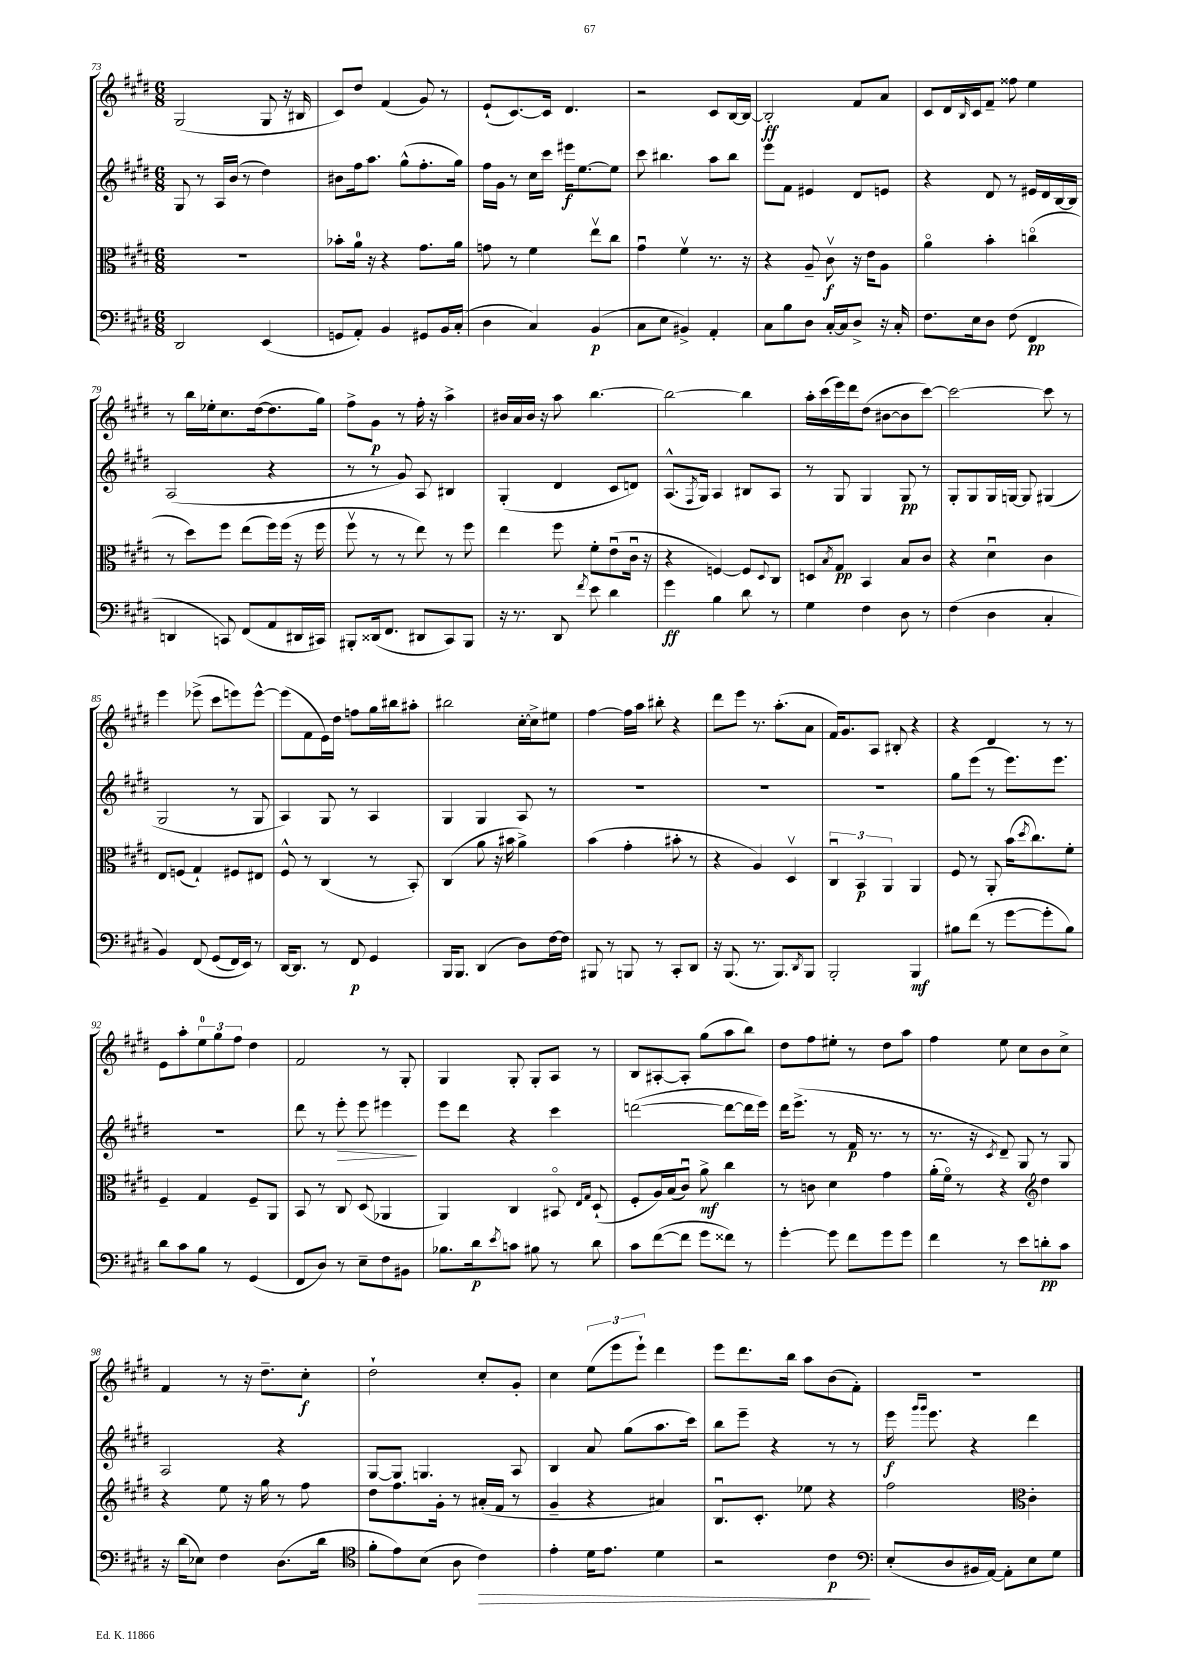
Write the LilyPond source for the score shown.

<<
\new StaffGroup <<
\new Staff = "s0" {
    \clef treble \key e \major \numericTimeSignature \time 6/8
    gis2( gis8 r16 bis16 |
    cis'8) dis''8 fis'4( gis'8) r8 |
    e'8-!( cis'8.~) cis'16 dis'4. |
    r2 cis'8 b16~ b16~ |
    b2-.\ff fis'8 a'8 |
    cis'8 dis'16 \grace { b16 } cis'16 fis'8-- fisis''8 e''4 |
    r8 b''16 ees''16-. cis''8. dis''16~( dis''8. gis''16) |
    fis''8-> gis'8\p r8 fis''16-. r16 a''4-> |
    bis'16 a'16 bis'16 r16 a''8 b''4.~ |
    b''2~ b''4 |
    a''16-. cis'''16( e'''16) dis'''16 dis''8( bis'8~ bis'8 cis'''8~) |
    cis'''2~ cis'''8 r8 |
    e'''4 ees'''8->( cis'''8 e'''8) e'''8~-^ |
    e'''8( fis'8 e'16) dis''16 f''8 gis''16 bis''16 ais''8-. |
    bis''2 cis''16~-. cis''16-> eis''8 |
    fis''4~ fis''16 a''16 bis''8-. r4 |
    dis'''8 e'''8 r8. a''8.-.( a'8 |
    fis'16) gis'8. a8 bis8-. r4 |
    r4 dis'4 r8 r8 |
    e'8 a''8-. \tuplet 3/2 { e''8-0 gis''8 fis''8 } dis''4 |
    fis'2 r8 gis8-. |
    gis4 gis8-. gis8-. a8 r8 |
    b8 ais8~-. ais8-. gis''8( a''8 b''8) |
    dis''8 fis''8 eis''8-. r8 dis''8 a''8 |
    fis''4 e''8 cis''8 b'8 cis''8-> |
    fis'4 r8 r16 dis''8.-- cis''8-.\f |
    dis''2-! cis''8-. gis'8-. |
    cis''4 \tuplet 3/2 { e''8( e'''8 e'''8-!) } dis'''4 |
    e'''8 dis'''8. b''16 a''8 b'8( fis'8-.) |
    R2. \bar "|." |
}
\new Staff = "s1" {
    \clef treble \key e \major \numericTimeSignature \time 6/8
    gis8 r8 a16 b'16( r8 dis''4) |
    bis'8 fis''16 a''8. gis''8-^( fis''8.-. gis''16) |
    fis''16 gis'16 r8 cis''16 cis'''16 eis'''16\f e''8.~ e''8 |
    cis'''8 bis''4. a''8 bis''8 |
    e'''8 fis'8 eis'4 dis'8 e'8 |
    r4 dis'8 r8 eis'16 dis'16 b16~ b16 |
    a2( r4 |
    r8 r8 gis'8) a8 bis4 |
    gis4-.( dis'4 cis'8 d'8) |
    a8.-^( \acciaccatura { fis8 } gis16) a4 bis8 a8 |
    r8 gis8 gis4 gis8\pp r8 |
    gis8-. gis8 gis16 g16~ g8 gis4( |
    gis2 r8 gis8 |
    a4) gis8 r8 a4 |
    gis4 gis4 a8 r8 |
    R2. |
    R2. |
    R2. |
    gis''8 e'''8( r8 e'''8.) e'''8. |
    R2. |
    dis'''8 r8 e'''8-.\> e'''8 eis'''4\! |
    e'''8 dis'''8 r4 cis'''4 |
    d'''2~( d'''8~ d'''16 e'''16) |
    dis'''16 e'''8.->( r8 fis'16\p r8. r8 |
    r8. r16 \acciaccatura { cis'8 } dis'8--) gis8 r8 gis8 |
    a2 r4 |
    gis8~ gis8 g4. a8 |
    b4 a'8 gis''8( a''8. cis'''16) |
    b''8 e'''8-- r4 r8 r8 |
    e'''16\f \grace { gis'''16 gis'''16 } e'''8. r4 dis'''4 \bar "|." |
}
\new Staff = "s2" {
    \clef alto \key e \major \numericTimeSignature \time 6/8
    R2. |
    bes'8-. a'16-0 r16 r4 gis'8. a'16 |
    g'8 r8 fis'4 e''8\upbow cis''8 |
    gis'4\downbow fis'4\upbow r8. r16 |
    r4 a8-- cis'8\upbow\f r16 e'16 a8 |
    a'4\flageolet b'4-. c''4\flageolet( |
    r8 dis''8) fis''8 e''8( fis''16) fis''16( r16 fis''16 |
    fis''8\upbow r8 r8 e''8) r8 fis''8 |
    e''4 fis''8 fis'8-. e'8\downbow( cis'16\downbow r16 |
    r4 f4~) f8 \appoggiatura { dis8 } cis8 |
    d8 \acciaccatura { b8 } gis8\pp b,4 b8 cis'8 |
    r4 dis'4\downbow cis'4 |
    e8 f8( gis4-!) fis8 eis8 |
    fis8-^ r8 cis4( r8 b,8-.) |
    cis4( a'8 r16 bis'16 a'4->) |
    b'4( gis'4-. bis'8-. r8 |
    r4 a4) dis4\upbow |
    \tuplet 3/2 { cis4\downbow b,4\p a,4 } a,4 |
    fis8 r8 a,8-. b'16( \acciaccatura { dis''8 } cis''8.) fis'8-. |
    fis4-- gis4 fis8-- a,8 |
    b,8 r8 cis8 dis8( aes,4 |
    a,4) cis4 bis,8\flageolet \grace { e16 gis16 } dis8-!( |
    fis8-. a16) b16( cis'8\downbow) a'8->\mf cis''4 |
    r8 c'8 dis'4 gis'4 |
    a'16-.( fis'16\flageolet) r8 r4 \clef treble dis''4 |
    r4 e''8 r16 gis''16 r8 fis''8 |
    dis''8 fis''8. gis'16-. r8 ais'16-.( fis'16 r8 |
    gis'4-- r4 ais'4) |
    b8.\downbow cis'8.-. ees''8 r4 |
    fis''2 \clef alto cis'4-. \bar "|." |
}
\new Staff = "s3" {
    \clef bass \key e \major \numericTimeSignature \time 6/8
    dis,2 e,4( |
    g,8 a,8-.) b,4 gis,8 b,16 cis16-.( |
    dis4 cis4) b,4\p( |
    cis8 e8 bis,4->) a,4-. |
    cis8 b8 dis8 cis16~-. cis16 dis8-> r16 cis16-. |
    fis8. e16 dis8 fis8( fis,4\pp |
    d,4 c,8) fis,8( a,8 dis,16 cis,16) |
    bis,,8-. disis,16( fis,8. dis,8 cis,8) bis,,8 |
    r16 r8. dis,8 \acciaccatura { fis'8 } e'8 dis'4 |
    gis'4\ff b4 dis'8 r8 |
    gis4 fis4 dis8 r8 |
    fis4( dis4 cis4-. |
    b,4) fis,8\( gis,8( fis,16) e,16\) r8 |
    dis,16~ dis,8. r8 fis,8\p gis,4 |
    b,,16 b,,8. dis,4( dis8) fis16~ fis16 |
    bis,,8 r8 b,,8 r8 cis,8-. dis,8 |
    r16 b,,8.( r8. b,,8.) \acciaccatura { dis,8 } b,,8 |
    b,,2-. b,,4\mf |
    bis8 fis'8( r8 gis'8~ gis'8-. bis8) |
    dis'8 cis'8 b8 r8 gis,4( |
    fis,8 dis8) r8 e8-- fis8 bis,8 |
    bes8. dis'16\p \acciaccatura { e'8 } c'8 bis8 r8 dis'8 |
    cis'8 fis'8~( fis'8 gis'8 fisis'8) r8 |
    gis'4~-. gis'8 fis'8 gis'8 gis'8 |
    fis'4 r8 e'8 d'8-.\pp cis'8 |
    r16 dis'16( ees8) fis4 dis8.( dis'16 |
    \clef tenor fis'8-. e'8) b8( a8 cis'4\>) |
    e'4-. dis'16 e'8. dis'4 |
    r2 cis'4\p\! |
    \clef bass e8-.( dis8 bis,16 a,16~) a,8-. e8 gis8 \bar "|." |
}
>>
>>
\layout { \context { \Score currentBarNumber = #73 } }
